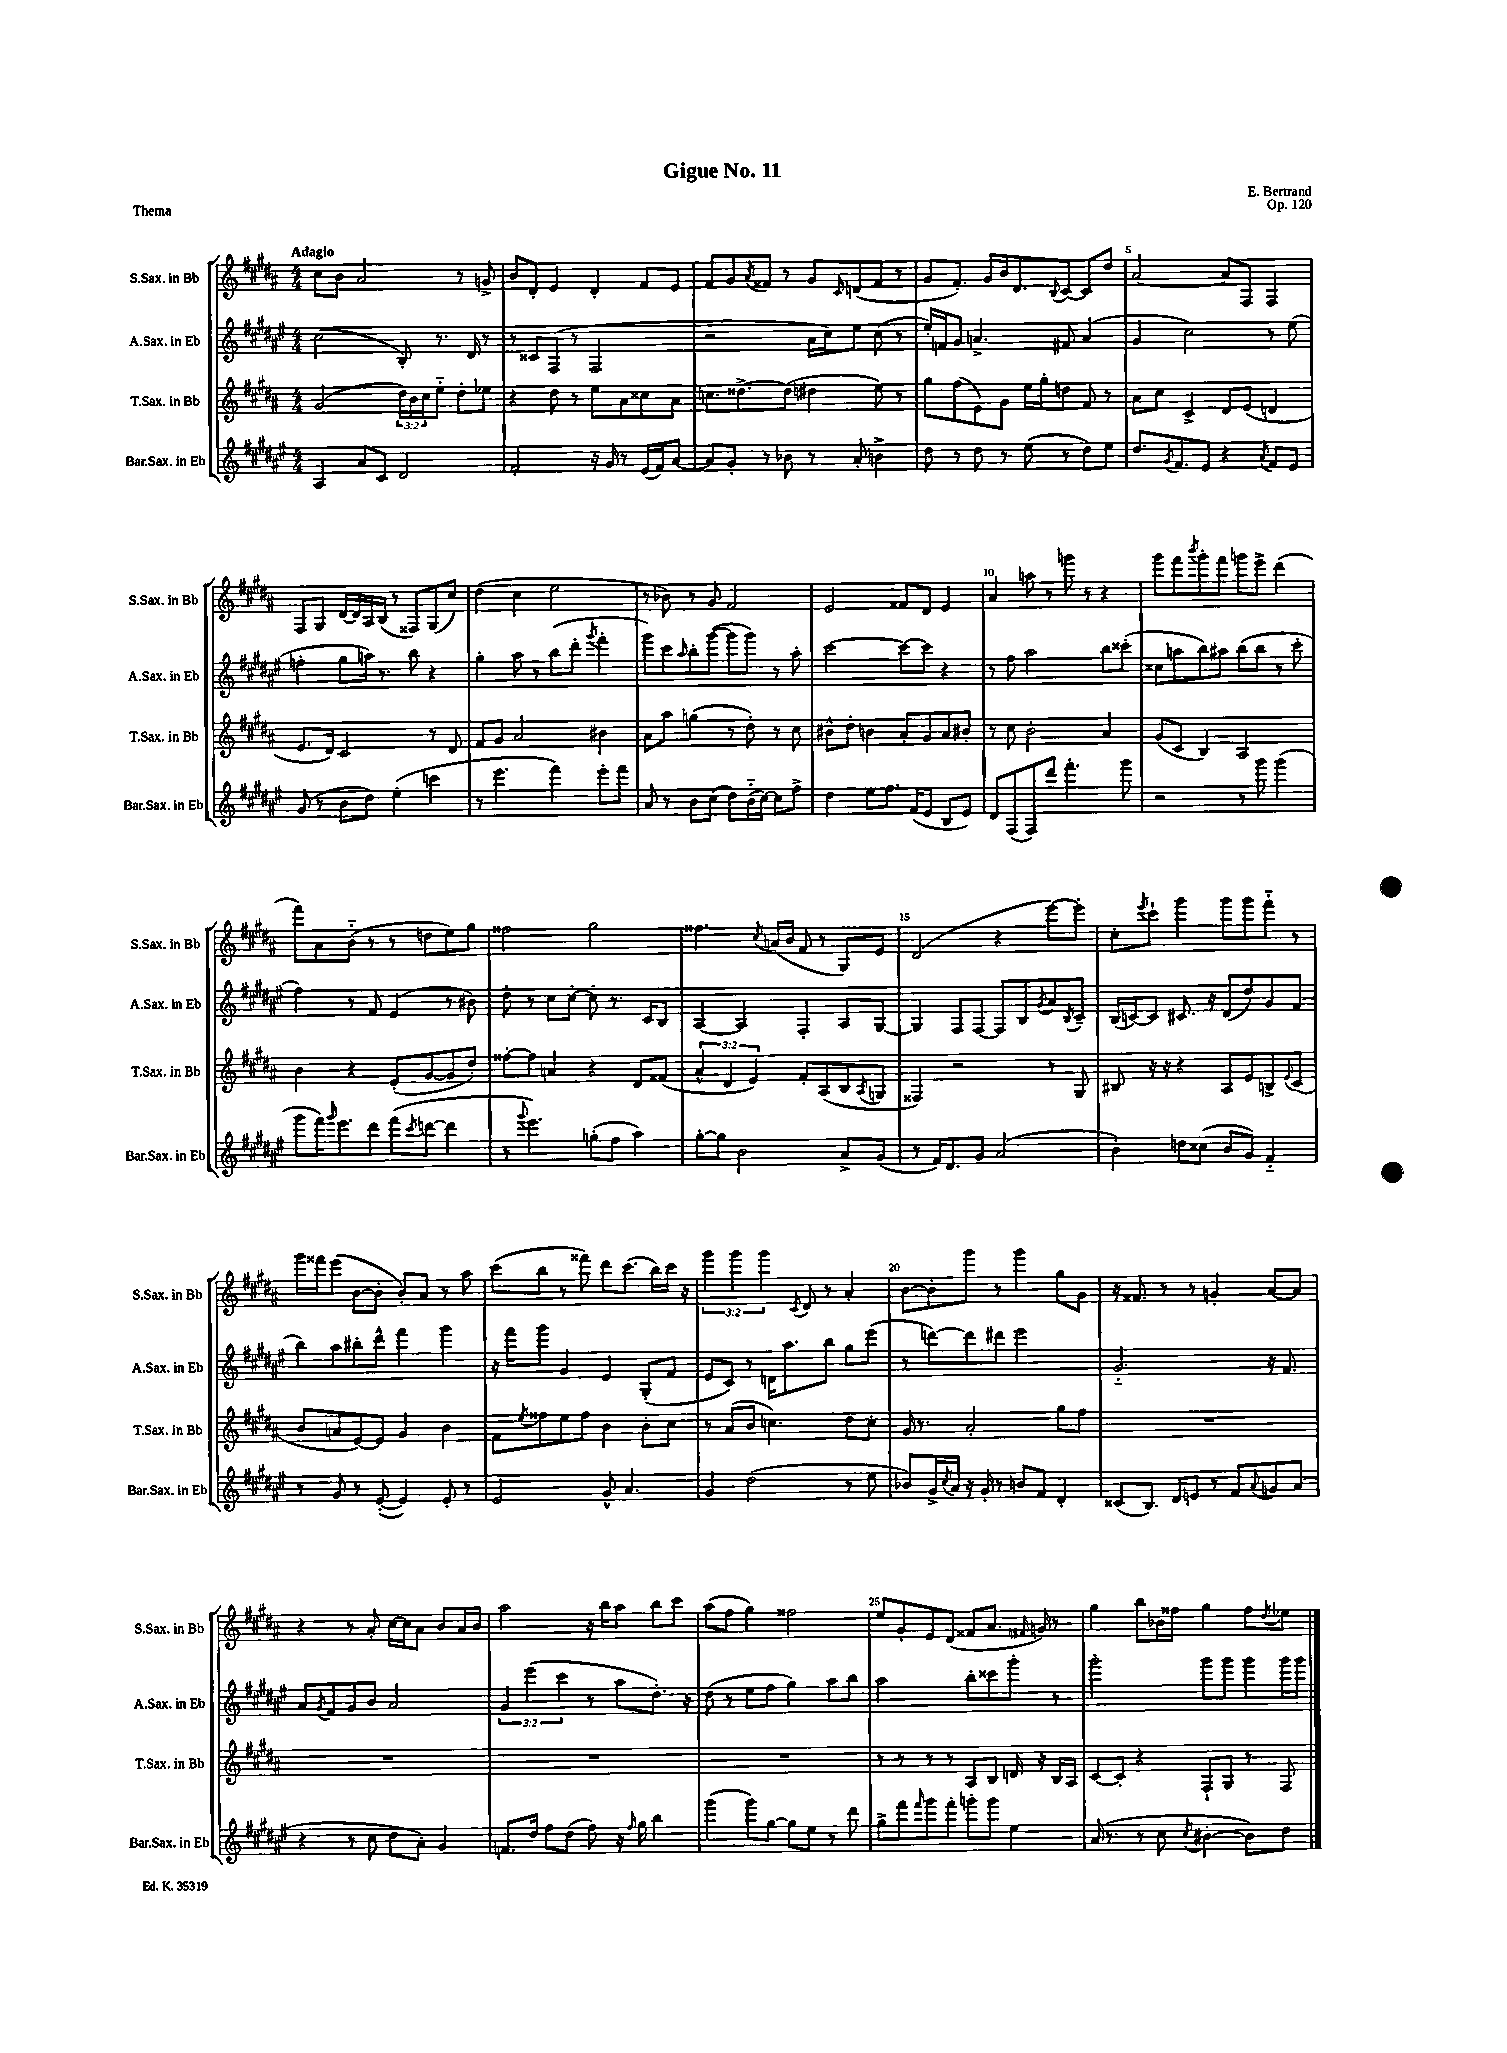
\header { title = "Gigue No. 11" composer = "E. Bertrand" opus = "Op. 120" piece = "Thema" }
<<
\new StaffGroup <<
\new Staff = "s0" \with { instrumentName = "S.Sax. in Bb" shortInstrumentName = "S.Sax. in Bb" } {
    \clef treble \key b \major \numericTimeSignature \time 4/4 \override Staff.TupletNumber.text = #tuplet-number::calc-fraction-text \tempo "Adagio"
    cis''8 b'8 ais'2 r8 g'8-> |
    b'8 dis'8-. e'4 dis'4-. fis'8 e'8 |
    fis'8 gis'8 \acciaccatura { ais'8 } fisis'8 r8 gis'8 \grace { cis'16 } d'8( fisis'8 r8 |
    gis'8 fis'8.-.) gis'16 b'16 dis'8. \appoggiatura { b8 } cis'8~ cis'8 dis''8 |
    ais'2~ ais'8 fis8 fis4 |
    fis8 gis8 dis'16~ dis'16 ais16 b16( r8 fisis8) gis8( cis''8) |
    dis''4( cis''4 e''2 |
    r8 bes'8) r8 gis'8 fis'2 |
    e'2 fisis'8 dis'8 e'4 |
    ais'4 a''8 r8 g'''8 r8 r4 |
    gis'''8 fis'''8 \acciaccatura { b'''8 } gis'''8-. fis'''8 g'''8 e'''8-> dis'''4( |
    fis'''8) ais'8 b'8-_( r8 r8 d''8 e''8) gis''8 |
    fisis''2 gis''2 |
    fisis''4. \acciaccatura { cis''8 } a'16( b'16 fis'8 r8 gis8) e'8 |
    dis'2( r4 e'''8~) e'''8-. |
    cis''8-. \acciaccatura { e'''8 } cis'''8-! gis'''4 gis'''8 gis'''8 fis'''8-_ r8 |
    gis'''16 fisis'''16 e'''8( b'8~ b'8-. b'8-.) ais'8 r8 ais''8 |
    cis'''8( b''8 r8 fisis'''8) dis'''8 cis'''8.( b''16) cis'''16 r16 |
    \tuplet 3/2 { gis'''4 gis'''4 gis'''4 } \acciaccatura { cis'8 } dis'8 r8 ais'4-. |
    b'8~ b'8-. gis'''8 r8 gis'''4 gis''8 gis'8 |
    r16 fisis'8. r8 r8 g'4-. ais'8~ ais'8 |
    r4 r8 ais'8-. cis''16~ cis''16 ais'8 b'8 ais'16 b'16 |
    ais''2 r16 b''16 ais''8 b''8 cis'''8 |
    ais''8( fis''8 gis''4) fisis''2 |
    e''8 gis'8-. e'8 dis'8( fisis'8 ais'8. \grace { fis'16 } g'16) r8 |
    gis''4 b''8 bes'16 fisis''16 gis''4 fisis''8 \acciaccatura { dis''8 } ees''8 \bar "|." |
}
\new Staff = "s1" \with { instrumentName = "A.Sax. in Eb" shortInstrumentName = "A.Sax. in Eb" } {
    \clef treble \key fis \major \numericTimeSignature \time 4/4 \override Staff.TupletNumber.text = #tuplet-number::calc-fraction-text
    cis''2( b8-.) r8. dis'16 r8 |
    r8 cisis'8 fis8( r8 fis2 |
    r2 ais'16 cis''16) eis''8 cis''8( r8 |
    eis''16-.) f'16 gis'8 a'4.-> fis'8 a'4( |
    gis'4 cis''2) r8 eis''8( |
    f''4-. gis''8 a''16) r8. b''8 r4 |
    gis''4-. ais''8 r8 b''8( dis'''8-. \acciaccatura { gis'''8 } fis'''4-. |
    gis'''8) cis'''8 \grace { ais''16 } b''8-. gis'''8~( gis'''8 gis'''8) r8 ais''8-. |
    cis'''2~ cis'''8~ cis'''8 r4 |
    r8 fis''8 ais''2 b''8 cisis'''8-.( |
    cisis''8 a''8 b''8) ais''8 b''8( b''8 r8 cis'''8-. |
    fis''4) r8 fis'8 eis'4( r8 bis'8) |
    dis''8-. r8 cis''8 cis''8~-. cis''8-. r8. cis'16 b8 |
    ais4~ ais4 fis4-. ais8 gis8~ |
    gis4 fis8 fis8~ fis8 b8 \acciaccatura { gis'8 } ais'8 \acciaccatura { b8 } cis'8-- |
    b16( c'16~) c'8 cis'8. r16 dis'8( dis''8) gis'8 fis'8( |
    b''8) ais''8 bis''8-. dis'''8-^ fis'''4 gis'''4 |
    r16 fis'''16 gis'''8 gis'4 eis'4 gis8-.( fis'8 |
    eis'8 cis'8) r8 d'16 ais''8. b''8 gis''8 eis'''8( |
    r8 d'''8~) d'''8 dis'''8 eis'''2 |
    gis'2.-_ r16 fis'8. |
    ais'8 \acciaccatura { gis'8 } fis'8 gis'8 b'8 ais'2 |
    \tuplet 3/2 { gis'4 eis'''4( cis'''4 } r8 ais''8 dis''8.-.) r16 |
    dis''8( r8 eis''8 fis''8 gis''4) ais''8 b''8 |
    ais''2 b''8-. cisis'''8 gis'''8-. r8 |
    gis'''2-. gis'''8 gis'''8 gis'''8 gis'''16 gis'''16 \bar "|." |
}
\new Staff = "s2" \with { instrumentName = "T.Sax. in Bb" shortInstrumentName = "T.Sax. in Bb" } {
    \clef treble \key b \major \numericTimeSignature \time 4/4 \override Staff.TupletNumber.text = #tuplet-number::calc-fraction-text
    gis'2( \tuplet 3/2 { dis''16) b'16 cis''16 } e''8-_ dis''8-. ees''8 |
    r4 dis''8 r8 e''8 ais'8 cisis''8 ais'8 |
    c''8. disis''8.~-> disis''8( dis''4 e''8) r8 |
    gis''8 fis''8( e'8) gis'8 e''16 gis''16-. d''8 fis'8 r8 |
    ais'8 cis''8 cis'4-> dis'8 e'8( d'4 |
    e'8. dis'16) cis'2 r8 dis'8 |
    fis'8 gis'8 ais'2 bis'4 |
    ais'8 ais''8 g''4( r8 dis''8-.) r8 cis''8 |
    bis'8-^ dis''8-. b'4 ais'8-. gis'8 ais'8 bis'8-. |
    r8 cis''8 b'2-. ais'4 |
    gis'8( cis'8 b4) ais2 |
    b'4 r4 e'8-.( gis'8~ gis'8 dis''8-.) |
    fisis''8~-. fisis''8 a'4 r4 dis'8 fisis'8( |
    \tuplet 3/2 { ais'4-^ dis'4 e'4) } fis'8-. ais8( b8 \acciaccatura { ais8 } g8 |
    fisis4) r2 r8 gis8 |
    bis8 r16 r16 r4 ais8 e'8 b8-> \appoggiatura { e'8 } cis'8( |
    b'8 a'8 e'8~) e'8 gis'4 b'4 |
    fis'8 \acciaccatura { e''8 } fisis''8 e''8 fisis''8 b'4 b'8-. cis''8 |
    r8 ais'8( b'8 c''4.) dis''8 c''8-. |
    gis'16 r8. ais'2-. gis''8 fis''8 |
    R1 |
    R1 |
    R1 |
    R1 |
    r8 r8 r8 r8 ais8 b8 d'16 r16 b16 ais16 |
    cis'8~ cis'8-. r4 fis8-! gis8 r8 fis8 \bar "|." |
}
\new Staff = "s3" \with { instrumentName = "Bar.Sax. in Eb" shortInstrumentName = "Bar.Sax. in Eb" } {
    \clef treble \key fis \major \numericTimeSignature \time 4/4
    ais4 ais'8 cis'8 dis'2 |
    fis'2-. r16 gis'16 r8 eis'16( fis'16) ais'8~ |
    ais'8 gis'8-. r8 bes'8 r8 ais'8-. b'4-> |
    dis''8 r8 dis''8 r8 eis''8( r8 dis''8) eis''8 |
    dis''8. \acciaccatura { gis'8 } fis'8. eis'8 r4 \acciaccatura { ais'8 } fis'8 eis'8 |
    gis'8( r8 b'8 dis''8) eis''4-.( c'''4 |
    r8 eis'''4. fis'''4) eis'''8-. fis'''8 |
    ais'8 r8 b'8 cis''8( dis''8) b'16-_( cis''16~) cis''8 fis''8-> |
    dis''4 eis''8 fis''8. fis'16( eis'8 b8 eis'8) |
    dis'8 fis8( fis8) dis'''8 fis'''4.-. gis'''8 |
    r2 r8 gis'''8 gis'''4( |
    gis'''8 fis'''16) \grace { gis'''16 } eis'''8. dis'''8 fis'''8( \acciaccatura { cis'''8 } d'''8~ d'''4 |
    r8 \appoggiatura { gis'''8 } eis'''4.) g''8-.( fis''8 ais''4) |
    gis''8~-. gis''8 b'2 ais'8-> gis'8( |
    r8 fis'16) dis'8. gis'8 ais'2( |
    b'4-.) d''8 cisis''8( b'8 gis'8) fis'4-_ |
    r8 gis'8 r8 eis'8~-.( eis'4) eis'8-. r8 |
    eis'2 gis'8-^ ais'4. |
    gis'4 dis''2( r8 eis''8 |
    bes'8) gis'16-> \acciaccatura { cis''8 } ais'16 r16 gis'16-. r8 b'8 fis'8 dis'4-. |
    cisis'8( b8.) dis'16 e'8 r8 fis'8 \appoggiatura { ais'8 } g'8 ais'8( |
    r4 r8 cis''8 dis''8 ais'8-.) gis'4 |
    f'8. dis''16 fis''8 dis''8( fis''8) r16 \grace { fis''16 } gis''16 b''4 |
    gis'''4( gis'''8) gis''8~ gis''8 eis''8 r8 dis'''8 |
    gis''8-> fis'''8 \grace { fis'''16 } gis'''8 fis'''8-. g'''8-. g'''8 eis''4 |
    ais'16( r8. r8 cis''8 \acciaccatura { cis''8 } bis'4~-. bis'8) dis''8 \bar "|." |
}
>>
>>
\layout { \context { \Score \override BarNumber.break-visibility = ##(#f #t #t) barNumberVisibility = #(every-nth-bar-number-visible 5) } }
